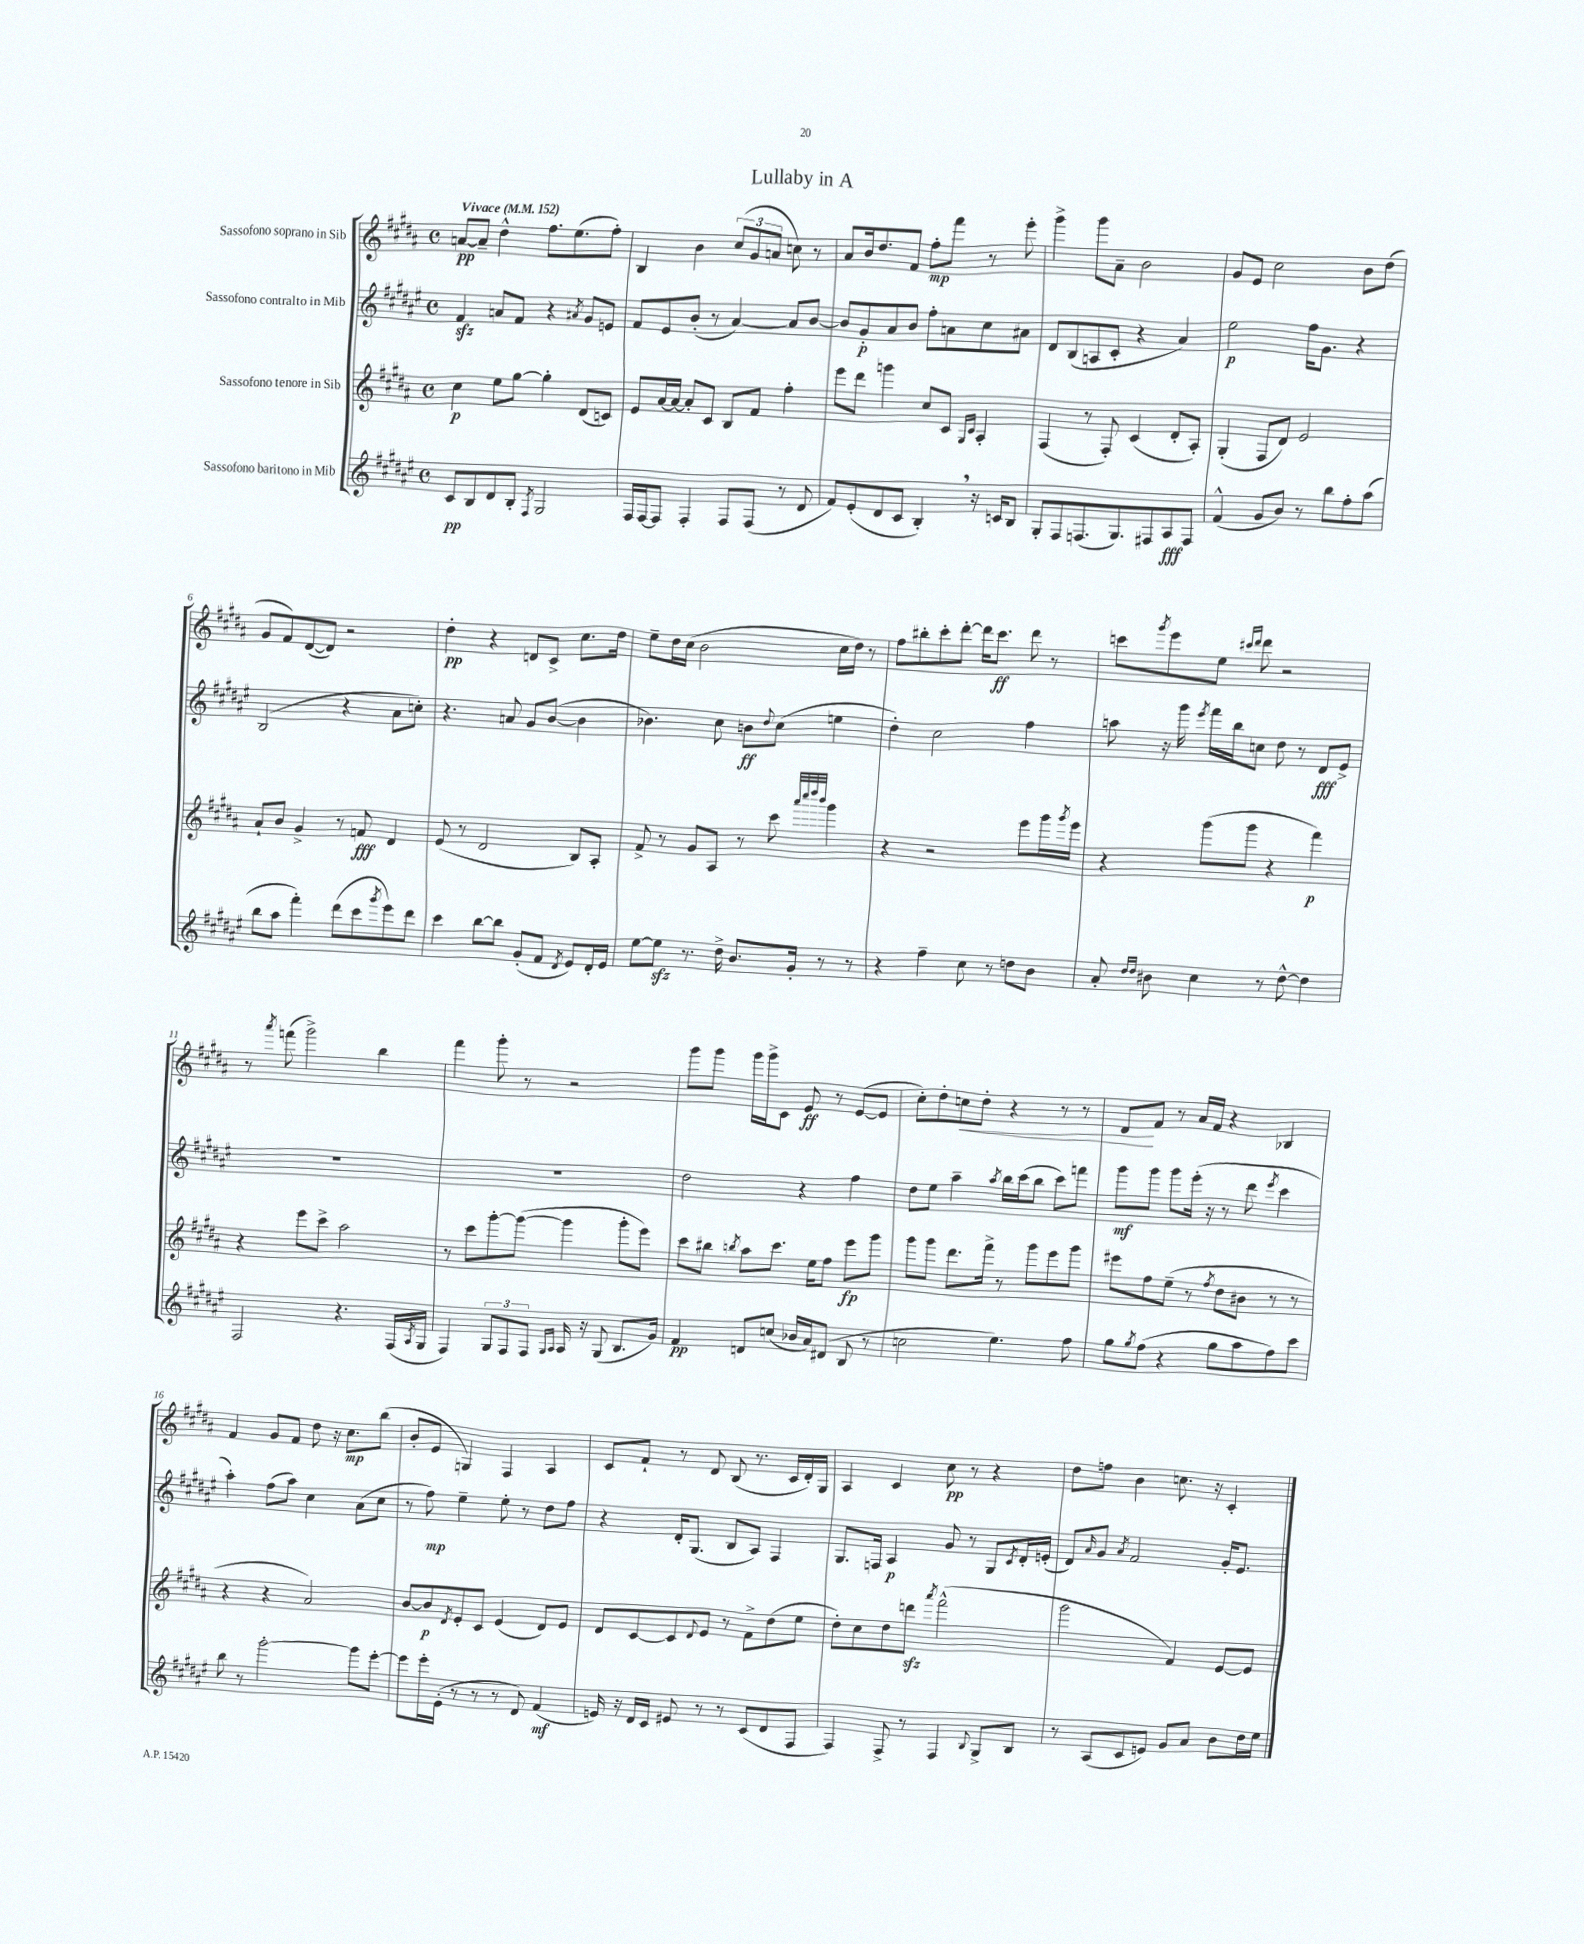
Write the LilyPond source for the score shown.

\header { title = "Lullaby in A" }
<<
\new StaffGroup <<
\new Staff = "s0" \with { instrumentName = "Sassofono soprano in Sib" } {
    \clef treble \key b \major \defaultTimeSignature \time 4/4 \tempo "Vivace" 4 = 152
    a'8~\pp a'8-- dis''4-^ fis''8. e''8.( fis''8-.) |
    b4 b'4 \tuplet 3/2 { cis''8( gis'8 a'8 } c''8) r8 |
    ais'8 b'16 dis''8. fis'8 fis''8-.\mp fis'''8 r8 e'''8-. |
    gis'''4-> gis'''8 ais'8-- b'2 |
    gis'8 e'8 cis''2 b'8 dis''8( |
    gis'8 fis'8) dis'8~( dis'8) r2 |
    dis''4-.\pp r4 d'8 cis'8-> cis''8. dis''16 |
    e''8-- dis''16 cis''16( b'2 cis''16 dis''16) r8 |
    fis''8 bis''8-. cis'''8-. dis'''8~-. dis'''16 cis'''8.\ff dis'''8 r8 |
    c'''8 \acciaccatura { gis'''8 } e'''8 e''8 \grace { cis'''16 dis'''16 } dis'''8 r2 |
    r8 \acciaccatura { ais'''8 } f'''8( gis'''2->) b''4 |
    fis'''4 gis'''8-. r8 r2 |
    gis'''8 gis'''8 gis'''16 gis'''16-> cis'8 e'8\ff r8 e'8~( e'8 |
    cis''8-.) dis''8-. c''8\< dis''8-. r4 r8 r8 |
    dis'8\! fis'8 r8 ais'16 fis'16 r4 bes4 |
    fis'4 gis'8 fis'8 dis''8 r16 cis''8.\mp b''8( |
    b'8-. e'8 g4) fis4 ais4 |
    cis'8 fis'8-! r8 dis'8 b8( r8. cis'16 dis'16-.) gis16 |
    ais4 cis'4 cis''8\pp r8 r4 |
    dis''8 f''8 b'4 c''8. r16 cis'4-. \bar "|." |
}
\new Staff = "s1" \with { instrumentName = "Sassofono contralto in Mib" } {
    \clef treble \key fis \major \defaultTimeSignature \time 4/4
    fis'4\sfz a'8 fis'8 r4 \acciaccatura { ais'8 } gis'8 e'8 |
    fis'8 eis'8 b'8-.( r8 ais'4~) ais'8 b'8~ |
    b'8 gis'8-.\p ais'8 b'8 fis''8-. a'8 cis''8 ais'8 |
    dis'8 b8( a8 cis'8-. r4 ais'4) |
    eis''2\p fis''16 gis'8. r4 |
    b2( r4 ais'8 c''8-.) |
    r4. a'8 gis'8 b'8~( b'4 |
    bes'4.) cis''8 b'8\ff \appoggiatura { dis''8 } cis''8( e''4 |
    dis''4-.) cis''2 fis''4 |
    a''8 r16 gis'''16 \acciaccatura { eis'''8 } fis'''16 b''16 c''8 dis''8 r8 dis'8\fff eis'8-> |
    R1 |
    R1 |
    dis''2 r4 fis''4 |
    dis''8 eis''8 ais''4-- \acciaccatura { ais''8 } b''16 cis'''16( b''8 cis'''8) f'''8 |
    gis'''8\mf gis'''8 gis'''8 eis'''16-.( r16 r8 dis'''8 \acciaccatura { eis'''8 } cis'''4 |
    ais''4-.) fis''8( ais''8) cis''4 ais'8( cis''8 |
    r8 fis''8\mp) eis''4-- eis''8-. r8 dis''8 fis''8 |
    r4 dis'16-. gis8.( b8 ais8) fis4 |
    gis8. f16 ais4\p gis'8 r8 gis8 \acciaccatura { cis'8 } dis'16-. e'16-.( |
    dis'8) \grace { ais'16 } gis'8 \acciaccatura { ais'8 } fis'2 gis'16-. eis'8. \bar "|." |
}
\new Staff = "s2" \with { instrumentName = "Sassofono tenore in Sib" } {
    \clef treble \key b \major \defaultTimeSignature \time 4/4
    cis''4\p e''8 gis''8~ gis''4-. dis'8( c'8) |
    e'8 ais'16~ ais'16~ ais'8-. cis'8 b8 fis'8 fis''4-. |
    e'''8 dis'''8 g'''4 cis''8 cis'8 \grace { gis16 cis'16 } ais4-. |
    fis4( r8 fis8-.) cis'4( dis'8-. ais8-.) |
    gis4-.( fis8 dis'8) e'2 |
    ais'8-! b'8 gis'4-> r8 f'8\fff dis'4 |
    e'8( r8 dis'2 b8) ais8-. |
    fis'8-> r8 gis'8 ais8 r8 cis'''8 \grace { ais'''32 cis''''32 dis''''32 b'''32 } gis'''4 |
    r4 r2 e'''8 gis'''16 \acciaccatura { gis'''8 } e'''16 |
    r4 gis'''8( gis'''8 r4 fis'''4\p) |
    r4 e'''8 cis'''8-> ais''2 |
    r8 cis'''8 gis'''8~-. gis'''8~( gis'''4 gis'''8-. e'''8) |
    cis'''8 bis''8 \acciaccatura { b''8 } ais''8 cis'''8. e''16 fis''8 e'''8\fp gis'''8 |
    gis'''8 gis'''8 dis'''8. fis'''16-> r8 gis'''8 e'''8 gis'''8 |
    eis'''8 fis''8 e''8--( r8 \acciaccatura { fis''8 } dis''8 bis'8 r8 r8 |
    r4 r4 ais'2) |
    b'8~ b'8\p \acciaccatura { dis'8 } e'8-. cis'8 e'4( dis'8) e'8 |
    dis'8 cis'8~ cis'8 \appoggiatura { dis'8 } e'8 r8 fis'8-> dis''8( e''8 |
    dis''8-.) cis''8 dis''8 d'''8\sfz \acciaccatura { ais'''8 } fis'''2-^( |
    gis'''2 fis'4) e'8~ e'8 \bar "|." |
}
\new Staff = "s3" \with { instrumentName = "Sassofono baritono in Mib" } {
    \clef treble \key fis \major \defaultTimeSignature \time 4/4
    cis'8\pp b8 dis'8 b8-. \acciaccatura { fis8 } gis2 |
    fis16 fis16~ fis8 fis4-. fis8 fis8( r8 dis'8 |
    fis'8) eis'8-.( dis'8 cis'8 b4-.) \breathe r16 c'16 b8 |
    gis8-. fis8 f8.( gis8.) fis8 ais8\fff fis8 |
    fis'4-^( gis'8 b'8) r8 b''8 fis''8-. ais''8( |
    b''8 ais''8 fis'''4-.) dis'''8( cis'''8 \acciaccatura { gis'''8 } eis'''8) dis'''8 |
    cis'''4 b''8~ b''8 gis'8-.( fis'8 \acciaccatura { dis'8 } eis'8) dis'16-. eis'16 |
    eis''8~ eis''8\sfz r8. dis''16-> b'8. gis'16-. r8 r8 |
    r4 fis''4-- cis''8 r8 d''8 b'8 |
    ais'8-. \grace { dis''16 dis''16 } bis'8 cis''4 r8 dis''8~-^ dis''4 |
    fis2 r4. fis16( \acciaccatura { ais8 } gis16 |
    fis4) \tuplet 3/2 { gis8 fis8 fis8 } \grace { gis16 ais16 } ais16 r16 gis8( b8. gis'16) |
    fis'4\pp d'8 c''8( bes'16 ais'16) dis'8( b8 r8 |
    c''2 eis''4.) fis''8 |
    gis''8 \acciaccatura { gis''8 } fis''8( r4 gis''8 ais''8 fis''8) cis'''8 |
    b''8 r8 gis'''2~-. gis'''8 eis'''8~-. |
    eis'''8 eis'''16-. eis'16-.( r8 r8 r8 dis'8) fis'4\mf( |
    e'16) r16 dis'16 cis'16 eis'8 r8 r8 cis'8( dis'8 fis8 |
    fis4) fis8-> r8 fis4 \appoggiatura { b8 } gis8-> b8 |
    r8 ais8( cis'8 e'8) gis'8 ais'8 b'8 dis''16 eis''16 \bar "|." |
}
>>
>>
